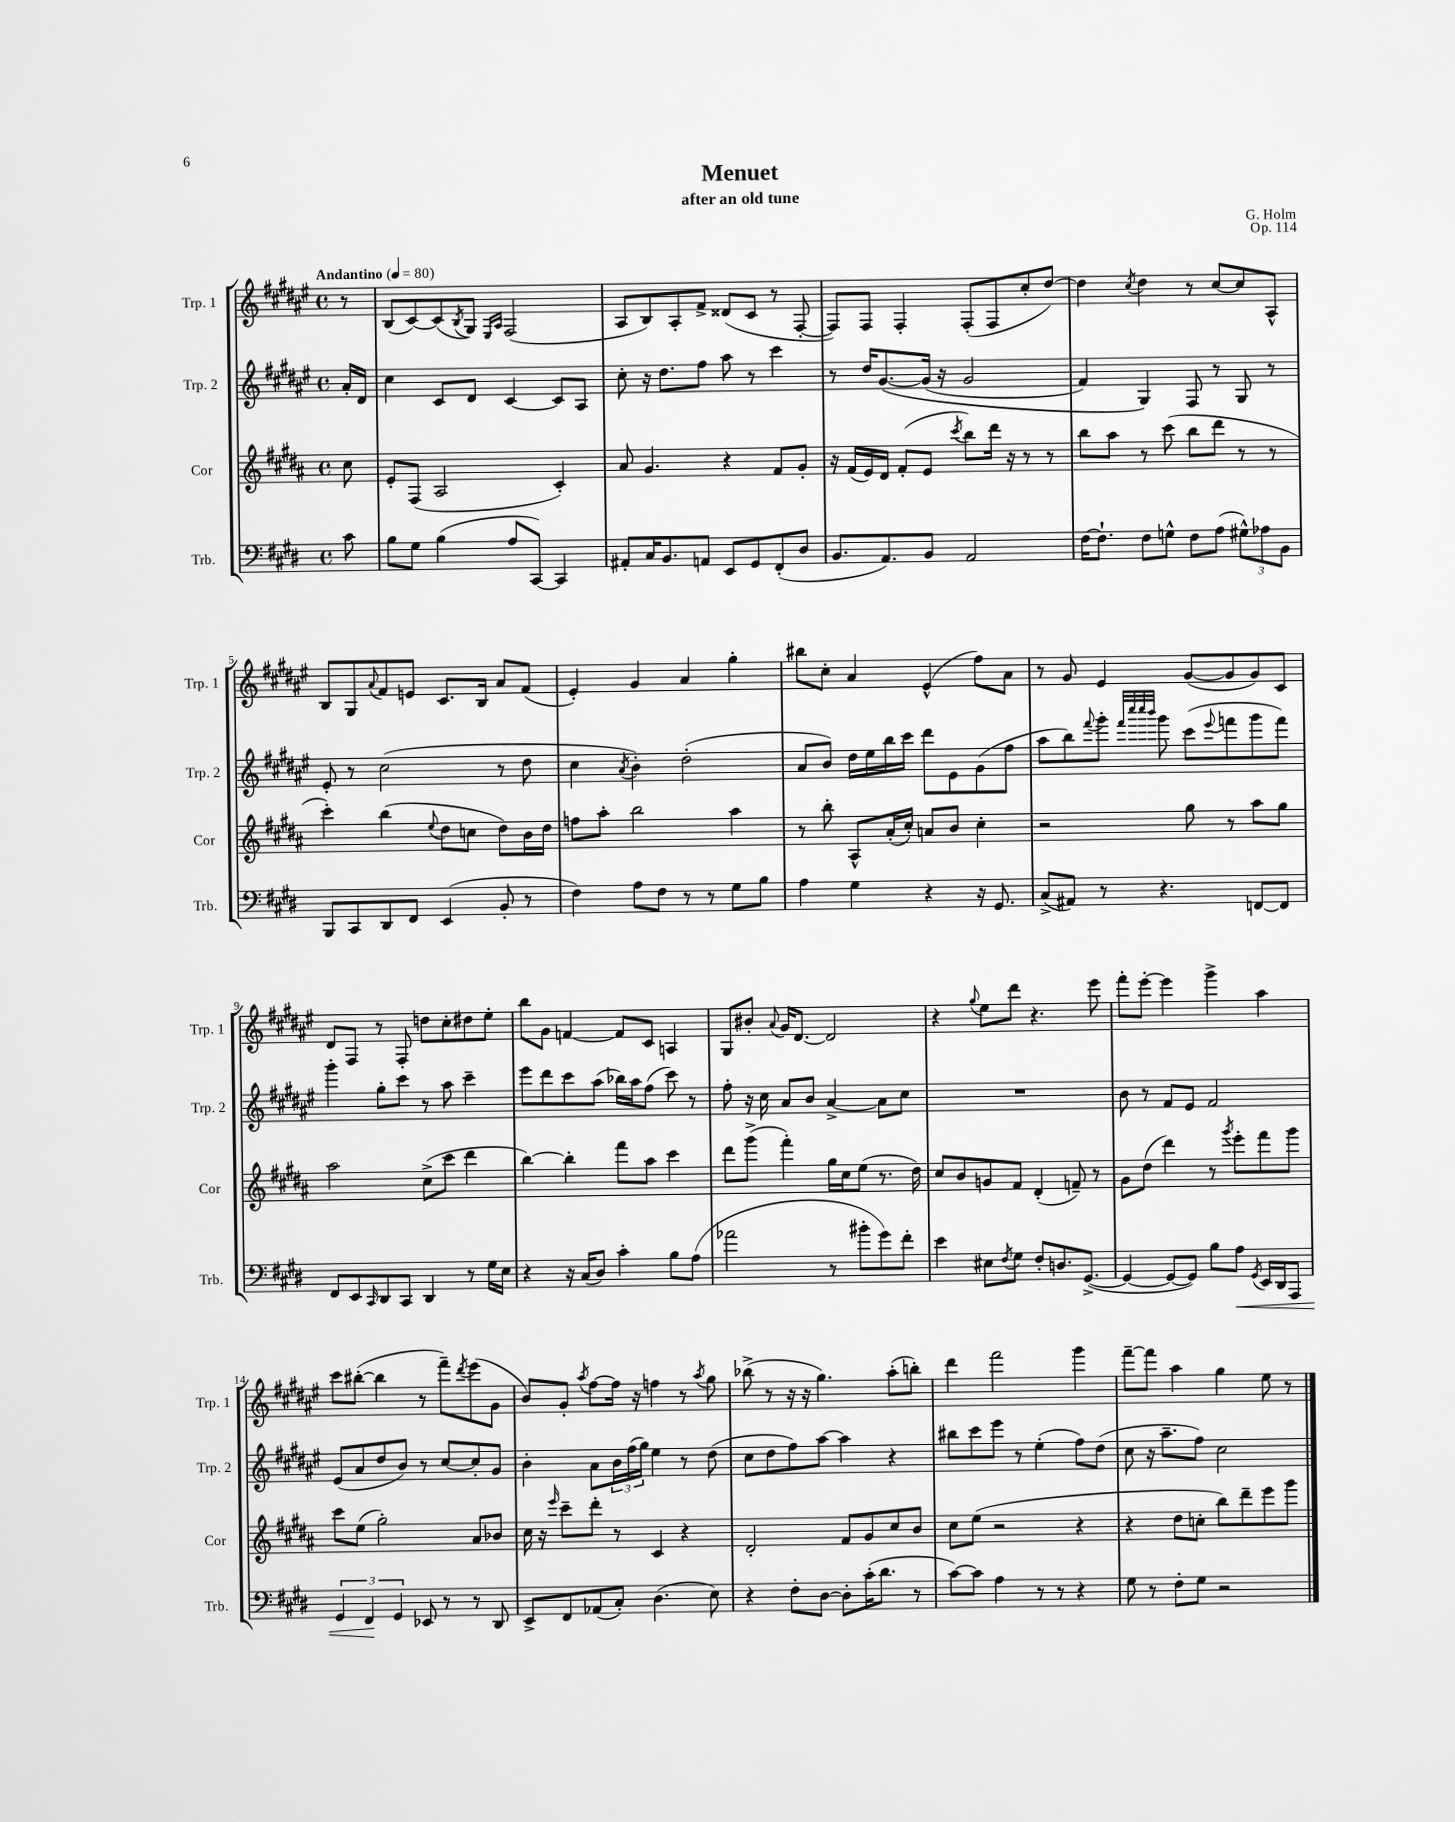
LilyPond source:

\header { title = "Menuet" composer = "G. Holm" subtitle = "after an old tune" opus = "Op. 114" }
<<
\new StaffGroup <<
\new Staff = "s0" \with { instrumentName = "Trp. 1" shortInstrumentName = "Trp. 1" } {
    \clef treble \key fis \major \defaultTimeSignature \time 4/4 \partial 8 \tempo "Andantino" 4 = 80
    r8 |
    b8( cis'8~) cis'8( \acciaccatura { b8 } gis8) \grace { eis16 ais16 } fis2( |
    ais8 b8) ais8-. fis'8-> disis'8( cis'8 r8 fis8~-. |
    fis8) fis8 fis4-. fis8-.( fis8 cis''8-. dis''8~) |
    dis''4 \acciaccatura { cis''8 } dis''4 r8 cis''8~ cis''8 ais8-^ |
    b8 gis8 \appoggiatura { ais'8 } fis'8 e'8 cis'8. b16 ais'8 fis'8( |
    eis'4-.) gis'4 ais'4 gis''4-. |
    bis''8 cis''8-. ais'4 eis'4-^( fis''8) ais'8 |
    r8 gis'8 eis'4 gis'8~( gis'8 gis'8) cis'8 |
    dis'8 fis8 r8 fis8-. d''8 cis''8-. dis''8 eis''8-. |
    b''8 gis'8 f'4~ f'8 cis'8 a4 |
    gis8 bis'8-. \appoggiatura { ais'8 } gis'16 dis'8.~ dis'2 |
    r4 \appoggiatura { gis''8 } eis''8 dis'''8 r4. eis'''8 |
    fis'''8-. eis'''8~-. eis'''4 gis'''4-> ais''4 |
    cis'''8 bis''8~-.( bis''4 r8 fis'''8--) \acciaccatura { dis'''8 } eis'''8( gis'8 |
    b'8) gis'8-. \acciaccatura { ais''8 } fis''8~ fis''16 r16 f''4 r8 \acciaccatura { ais''8 } gis''8 |
    bes''8->( r8 r16 r16 gis''4.) ais''8-.( b''8-.) |
    dis'''4 fis'''2 gis'''4 |
    fis'''8~-- fis'''8 ais''4 gis''4 eis''8 r8 \bar "|." |
}
\new Staff = "s1" \with { instrumentName = "Trp. 2" shortInstrumentName = "Trp. 2" } {
    \clef treble \key fis \major \defaultTimeSignature \time 4/4 \partial 8
    ais'16-. dis'16 |
    cis''4 cis'8 dis'8 cis'4~ cis'8 ais8 |
    cis''8-. r16 dis''8. fis''8 ais''8 r8 cis'''4 |
    r8 dis''16 gis'8.~\( gis'16( r16 gis'2 |
    fis'4) gis4\) fis8 r8 gis8 r8 |
    eis'8-. r8 cis''2( r8 dis''8 |
    cis''4 \acciaccatura { ais'8 } b'4-.) dis''2-.( |
    ais'8 b'8) dis''16 eis''16 b''16 cis'''16 dis'''8 eis'8 gis'8( fis''8 |
    ais''8 b''8) \appoggiatura { fis'''8 } gis'''8-. \grace { fis'''32 cis''''32 cis''''32 b'''32 } gis'''8 cis'''8( \appoggiatura { eis'''8 } f'''8 gis'''8 f'''8) |
    gis'''4-. gis''8-. cis'''8 r8 ais''8 cis'''4-- |
    eis'''8 dis'''8 cis'''8 ais''8( bes''16) ais''16 fis''8( cis'''8) r8 |
    fis''8-. r16 cis''16 ais'8 b'8 ais'4~-> ais'8 cis''8 |
    R1 |
    b'8 r8 fis'8 eis'8 fis'2 |
    eis'8( ais'8 dis''8 b'8) r8 cis''8~ cis''8-. gis'8 |
    b'4-. ais'8 \tuplet 3/2 { b'16 fis''16( gis''16) } eis''4 r8 dis''8( |
    cis''8 dis''8 fis''8) ais''8~ ais''4 r4 |
    bis''8 cis'''8 eis'''8 r8 eis''4-.( fis''8) dis''8( |
    cis''8 r16 ais''8.-- fis''8) cis''2 \bar "|." |
}
\new Staff = "s2" \with { instrumentName = "Cor" shortInstrumentName = "Cor" } {
    \clef treble \key b \major \defaultTimeSignature \time 4/4 \partial 8
    cis''8 |
    e'8-. fis8( ais2 cis'4-.) |
    ais'8 gis'4. r4 fis'8 gis'8-. |
    r16 fis'16( e'16) dis'16 fis'8-.( e'8 \acciaccatura { cis'''8 } b''8) dis'''16 r16 r8 r8 |
    b''8 ais''8 r8 cis'''8( b''8 dis'''8 r8 r8 |
    cis'''4-.) b''4( \appoggiatura { e''8 } dis''8 c''8 dis''8) b'16 dis''16 |
    f''8 ais''8-. b''2 ais''4 |
    r8 b''8-. ais8-^ ais'16-.( cis''16-.) a'8 b'8 cis''4-. |
    r2 gis''8 r8 ais''8 gis''8 |
    ais''2 cis''8->( cis'''8 dis'''4 |
    b''4~) b''4-. fis'''8 ais''8 cis'''4 |
    dis'''8 gis'''8->( fis'''4-.) gis''16 cis''16 e''8( r8. dis''16) |
    cis''8 b'8 g'8 fis'8 dis'4-.( f'8--) r8 |
    gis'8 dis''8( dis'''4) r8 \acciaccatura { gis'''8 } e'''8-. fis'''8 gis'''8 |
    cis'''8 e''8( gis''2-.) ais'8 bes'8 |
    cis''16 r16 \grace { e'''16 } cis'''8-- dis'''8-. r8 cis'4 r4 |
    dis'2-. fis'8 gis'8 cis''8 b'8 |
    cis''8 e''8( r2 r4 |
    r4 dis''8 c''8-. b''8) dis'''8-- e'''8 gis'''8 \bar "|." |
}
\new Staff = "s3" \with { instrumentName = "Trb." shortInstrumentName = "Trb." } {
    \clef bass \key e \major \defaultTimeSignature \time 4/4 \partial 8
    cis'8 |
    b8 gis8 b4( a8 cis,8~) cis,4 |
    ais,8-. cis16 b,8. a,8 e,8 gis,8 fis,8-.( dis8 |
    b,8. a,8.) b,8 a,2 |
    fis16~ fis8.-! fis8 g8-^ fis8 a8( \tuplet 3/2 { gis8-^) aes8 b,8 } |
    b,,8 cis,8 dis,8 fis,8 e,4( b,8-. r8 |
    fis4) a8 fis8 r8 r8 gis8 b8 |
    a4 gis4 r4 r16 gis,8. |
    cis8->( ais,8) r8 r4. f,8~ f,8 |
    fis,8 e,8 \grace { cis,16 } dis,8 cis,8 dis,4 r8 gis16 e16 |
    r4 r16 cis16( dis8) cis'4-. b8 a8( |
    aes'2 r8 bis'8-. gis'8) fis'8-. |
    e'4 eis8 \acciaccatura { fis8 } gis8 fis8-. d8. gis,8.~->( |
    gis,4~ gis,8~ gis,8) b8 a8\< \acciaccatura { gis,8 } e,16 dis,16 a,,8 |
    \tuplet 3/2 { gis,4 fis,4\! gis,4 } ees,8 r8 r8 dis,8 |
    e,8-> fis,8 aes,8( cis8-.) dis4.( e8) |
    r4 fis8-. dis8~ dis8-. cis'16-.( dis'8. r8 |
    cis'8~) cis'8 a4 r8 r8 r4 |
    gis8 r8 fis8-. gis8 r2 \bar "|." |
}
>>
>>
